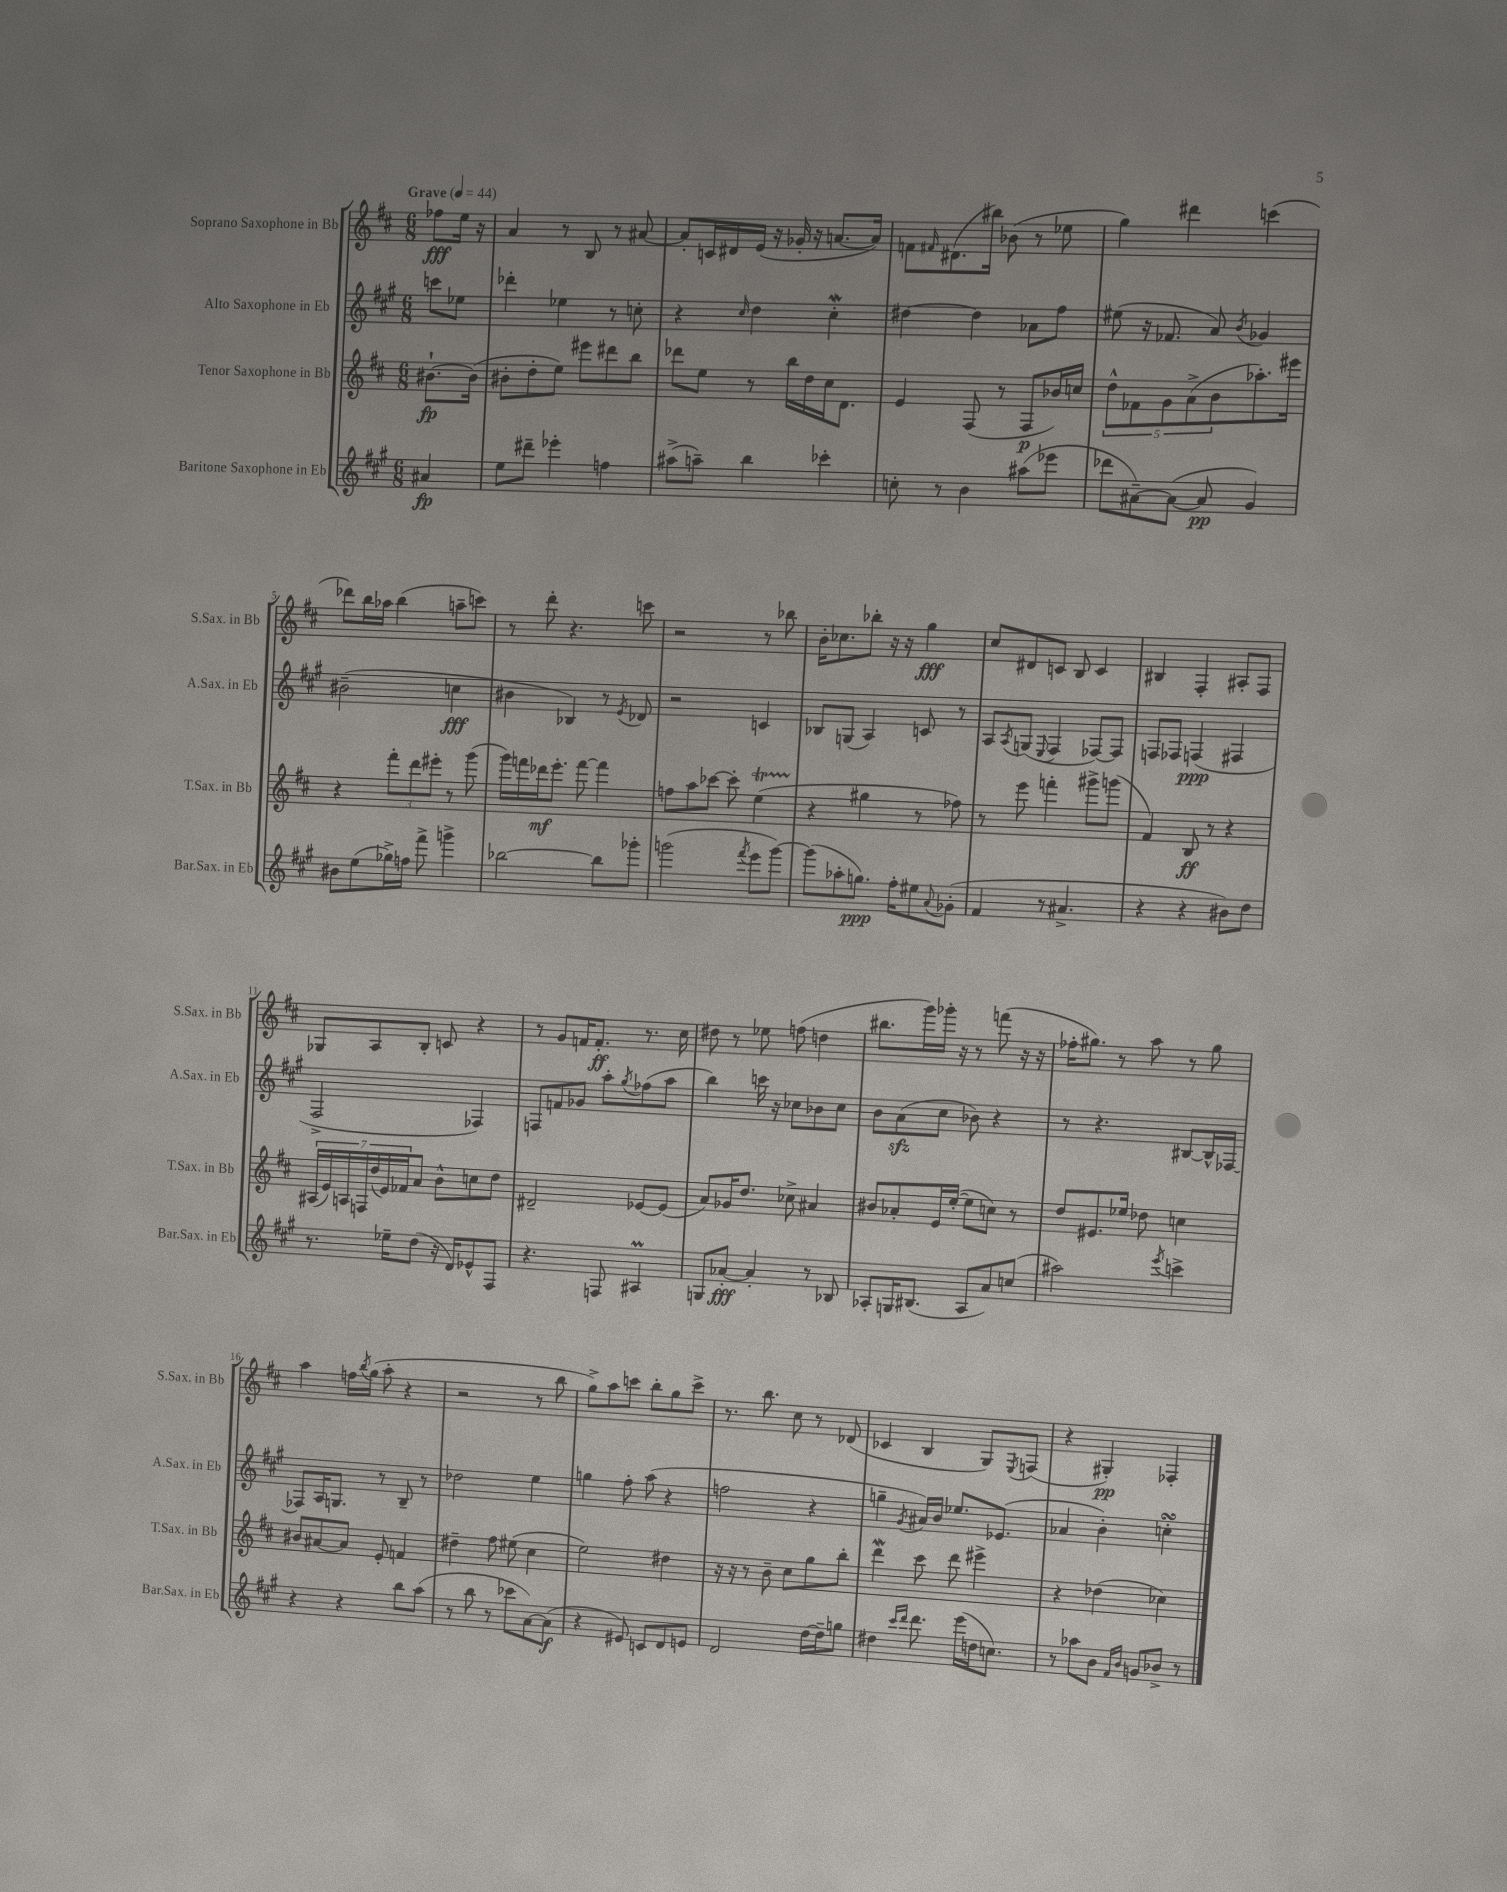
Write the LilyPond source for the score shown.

<<
\new StaffGroup <<
\new Staff = "s0" \with { instrumentName = "Soprano Saxophone in Bb" shortInstrumentName = "S.Sax. in Bb" } {
    \clef treble \key d \major \numericTimeSignature \time 6/8 \partial 4 \tempo "Grave" 4 = 44
    fes''8\fff e''16 r16 |
    a'4 r8 b8 r8 ais'8~ |
    ais'8-. c'16 dis'16 e'16( r16 ges'16-. r16 a'8.~ a'16) |
    f'8 \grace { fis'16 } dis'8.( bis''16) bes'8( r8 ees''8 |
    g''4) dis'''4 c'''4( |
    des'''8) b''16 aes''16 b''4( a''8-- c'''8) |
    r8 d'''8-. r4. c'''8 |
    r2 r8 bes''8 |
    b'16-. ces''8. bes''8-. r16 r16 g''4\fff |
    cis''8 dis'8 c'8 b8 c'4 |
    bis4 fis4-. ais8-. fis8 |
    ges8 a8 b8-. c'8 r4 |
    r8 g'8 f'16 f'8.-.\ff r8. cis''16 |
    dis''8 r8 ees''8 f''8( d''4 |
    bis''8. g'''16) ges'''16-. r16 r8 f'''8( r16 r16 |
    fes''16-. gis''8.) r8 a''8 r8 gis''8 |
    a''4 f''16 \acciaccatura { b''8 } g''16( a''8-. r4 |
    r2 r8 b''8 |
    g''8->) a''8 c'''8 b''8-. g''8 c'''8-> |
    r8. b''8. cis''8 r8 des'8( |
    ces'4 b4 g8) \acciaccatura { e8 } f8( |
    r4 gis4-.\pp) fes4-. \bar "|." |
}
\new Staff = "s1" \with { instrumentName = "Alto Saxophone in Eb" shortInstrumentName = "A.Sax. in Eb" } {
    \clef treble \key a \major \numericTimeSignature \time 6/8 \partial 4
    c'''8 ees''8 |
    des'''4-. ees''4 r8 c''8-. |
    r4 \grace { cis''16 } d''4 cis''4-.\mordent |
    dis''4~ dis''4 aes'8 fis''8 |
    eis''8( r16 fes'8. a'8) \acciaccatura { b'8 } ges'4 |
    bis'2--( c''4\fff |
    bis'4 bes4) r8 \acciaccatura { e'8 } des'8 |
    r2 c'4 |
    bes8 g8( a4) c'8 r8 |
    a8 \acciaccatura { a8 } g8( \appoggiatura { e8 } fis4 fes8~) fes8 |
    f8 fes8 f4\ppp( fis4 |
    fis2-> fes4) |
    f8 f'8 ges'8 a''8-. \acciaccatura { gis''8 } fes''8( a''8 |
    b''4) c'''16 r16 ces''8 bes'8 ces''8 |
    b'8 a'8\sfz( cis''8 bes'8) r4 |
    r8 r4. bis8~ bis16-^ fes16~ |
    fes8 a16 g8. r8 b8-- r8 |
    des''2 e''4 |
    g''4 fis''8-. a''8( r4 |
    f''2 r4 |
    g''4-- \acciaccatura { gis'8 } ais'16) b'16 ees''8. ees'8.( |
    aes'4 b'4-.) c''4-.\turn \bar "|." |
}
\new Staff = "s2" \with { instrumentName = "Tenor Saxophone in Bb" shortInstrumentName = "T.Sax. in Bb" } {
    \clef treble \key d \major \numericTimeSignature \time 6/8 \partial 4
    bis'8.~-!\fp bis'16( |
    bis'8-. d''8-. e''8) eis'''8 dis'''8 b''8 |
    des'''8 e''8 r8 b''16 d''16 cis''16 d'8. |
    e'4 fis8( r8 fis8\p bes'16) c''16 |
    \tuplet 5/4 { d''8-^ fes'8 g'8 a'8->( b'8 } aes''8.-.) eis'''16 |
    r4 \tuplet 3/2 { fis'''8-. d'''8 eis'''8-. } r8 g'''8( |
    g'''16) f'''16 des'''16\mf e'''8.-. f'''8~ f'''4 |
    f''8 a''8 ces'''8~ ces'''8-. e''4\startTrillSpan( |
    r4\stopTrillSpan gis''4 r8 fes''8) |
    r8 e'''8 f'''4-. gis'''8-> g'''8( |
    fis'4) b8\ff r8 r4 |
    \tuplet 7/4 { ais16( e'16) a16 f16 d''16( e'16) fes'16 } a'8 b'8-^ c''8 d''8 |
    dis'2-- ees'8~ ees'8( |
    a'8) ges'16 d''8. ces''8-> ais'4 |
    bis'8 aes'8-. e'16 e''16~-.( e''8 c''8) r8 |
    d''8 eis'8. ees''16 des''8 c''4 |
    bis'8 ais'8~ ais'8 e'8-. f'4 |
    dis''4-- fis''8 eis''8( cis''4 |
    e''2) dis''4 |
    r16 r16 r8 b'8-- cis''8 g''8 b''8-. |
    d'''4\mordent cis'''8 d'''8 eis'''4-> |
    r4 des''4( ces''4) \bar "|." |
}
\new Staff = "s3" \with { instrumentName = "Baritone Saxophone in Eb" shortInstrumentName = "Bar.Sax. in Eb" } {
    \clef treble \key a \major \numericTimeSignature \time 6/8 \partial 4
    ais'4\fp |
    e''8 dis'''8-- ees'''4-. f''4 |
    ais''8->( a''8--) b''4 ces'''4-. |
    c''8-. r8 b'4 ais''8( ees'''8 |
    des'''8 ais'8~--) ais'8~( ais'8\pp gis'4) |
    bis'8 e''8( ges''16->) f''16 fis'''8-> g'''4-> |
    bes''2~ bes''8 ges'''8-. |
    g'''2( \acciaccatura { fis'''8 } e'''8 g'''8~) |
    g'''8( aes''8-. g''8.\ppp) fis''16-. eis''8 \appoggiatura { a'8 } ges'8-.( |
    fis'4 r8 ais'4.-> |
    r4 r4 bis'8) d''8 |
    r8. ees''16-- d''8( r16 d'16) ees'8-^ fis8 |
    r4. f8 ais4\prall |
    g8 aes'8~-.\fff aes'4-. r8 bes8 |
    aes8-. g16 bis8.( aes8 a'8) c''8( |
    ais''2) \acciaccatura { e'''8 } c'''4-> |
    r4 r4 b''8 a''8( |
    r8 b''8 r8 ces'''8 a'8~) a'8\f( |
    r4 eis'8) c'8 d'8 e'8 |
    d'2 d''16~ d''16-- g''8 |
    dis''4 \grace { cis'''16 d'''16 } d'''8. e'''16( d''16 c''8.) |
    r8 aes''8 b'8 \grace { fis'16 b'16 } g'8 bes'8-> r8 \bar "|." |
}
>>
>>
